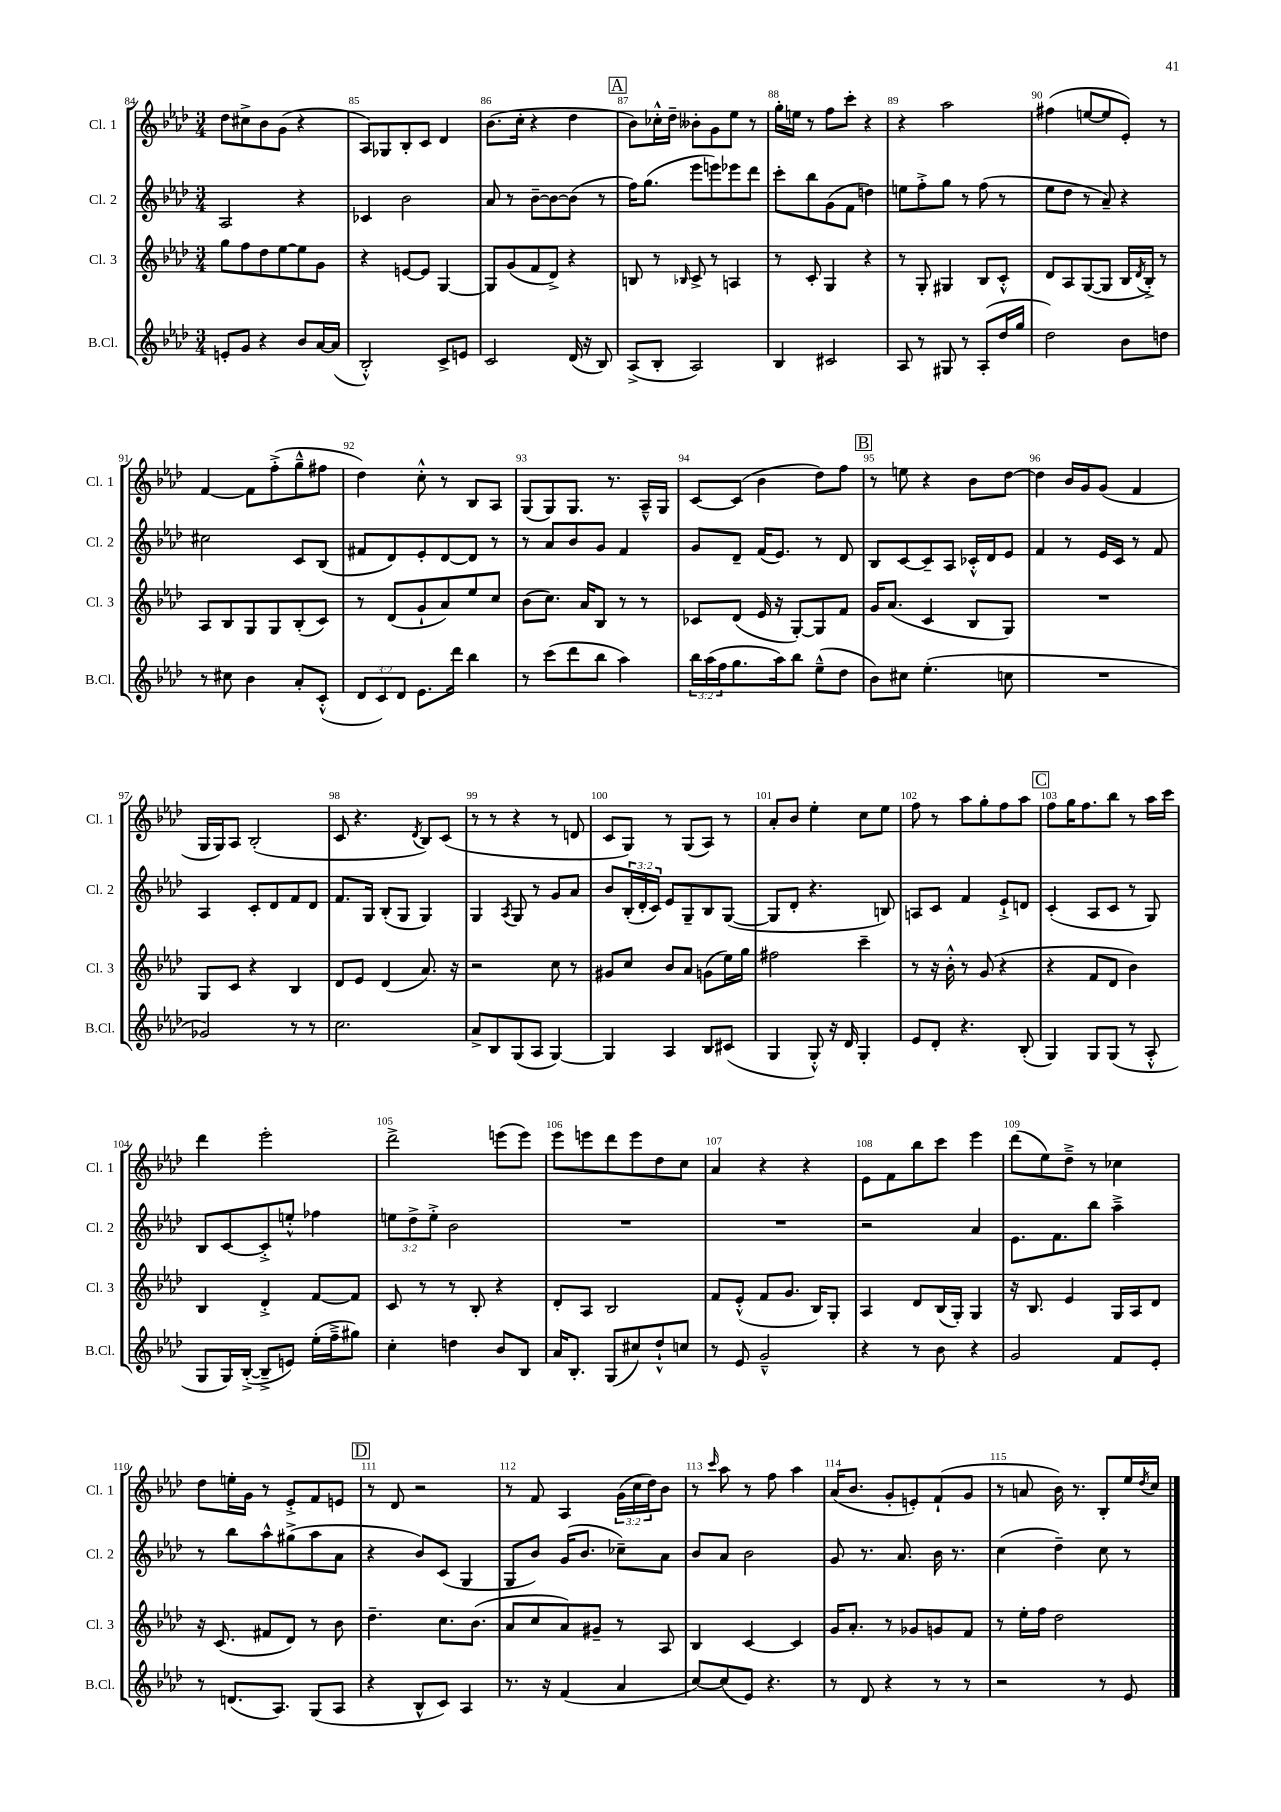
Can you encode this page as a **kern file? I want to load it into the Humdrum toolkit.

**kern	**kern	**kern	**kern
*part4	*part3	*part2	*part1
*staff4	*staff3	*staff2	*staff1
*I"B.Cl.	*I"Cl. 3	*I"Cl. 2	*I"Cl. 1
*I'B.Cl.	*I'Cl. 3	*I'Cl. 2	*I'Cl. 1
*clefG2	*clefG2	*clefG2	*clefG2
*k[b-e-a-d-]	*k[b-e-a-d-]	*k[b-e-a-d-]	*k[b-e-a-d-]
*M3/4	*M3/4	*M3/4	*M3/4
=84	=84	=84	=84
8en'/L	8gg\L	2A-/	8dd-\L
8g/J	8ff\	.	8cc#X^\
4r	8dd-\	.	8b-\
.	[8ee-\	.	(8g\J
8b-/L	8ee-\]	4r	4r
[16a-/L	8g\J	.	.
(16a-/JJ]	.	.	.
=85	=85	=85	=85
2B-'^^/)	4r	4c-X/	8A-/L)
.	.	.	8G-X/
.	[8en/L	2b-\	8B-'/
.	8e/J]	.	8c/J
8c^/L	[4G/	.	4d-/
8en/J	.	.	.
=86	=86	=86	=86
2c/	8G/L]	8a-/	(8.b-\L
.	(8g/	8r	.
.	.	.	16cc'\Jk
.	8f/	[8b-~\L	4r
.	8d-^/J)	8b-\_	.
(16d-/	4r	(8b-\J]	4dd-\
16r	.	.	.
8B-/)	.	8r	.
!!LO:REH:place=s1:t=A
=87	=87	=87	=87
(8A-^/L	8Bn/	16ff\KL)	8b-\L)
.	.	(8.gg\J	.
8B-'/J	8r	.	16cc-X'^^\L
.	.	.	16dd-~\JJ
.	16qqB-X/	.	.
2A-/)	8c^/	8eee-\L	8b--X'\L
.	8r	8eeen\)	8g\
.	4An/	8eee-X\	8ee-\J
.	.	8ddd-\J	8r
=88	=88	=88	=88
4B-/	8r	8ccc'\L	16gg'\LL
.	.	.	16een\JJ
.	8c'/	8bb-\	8r
2c#X/	4G/	(8g\	8ff\L
.	.	8f\J	8ccc'\J
.	4r	4ddn\)	4r
=89	=89	=89	=89
8A-/	8r	8een\L	4r
8r	8G'/	8ff'^\	.
8G#X/	4G#X/	8gg\J	2aa-\
8r	.	8r	.
(8A-'/L	8B-/L	(8ff\	.
16dd-/L	8c'^^/J	8r	.
16gg/JJ	.	.	.
=90	=90	=90	=90
2dd-\)	8d-/L	8ee-\L	(4ff#X\
.	8A-/	8dd-\J	.
.	([8G/	8r	[8een/L
.	8G/J]	8a-~/)	8ee/]
8b-\L	16B-/LL	4r	8e-'/J)
.	8qd-/	.	.
.	16B-'^/JJ)	.	.
8ddn\J	8r	.	8r
!!LO:LB:g=z
=91	=91	=91	=91
8r	8A-/L	2cc#X\	[4f/
8cc#X\	8B-/	.	.
4b-\	8G/	.	8f\L]
.	8G/	.	(8ff'^\
8a-'/L	(8B-'/	8c/L	8gg~^^\
(8c'^^/J	8c/J)	(8B-/J	8ff#X\J
=92	=92	=92	=92
12d-/L	8r	8f#X/L	4dd-\)
12c/)	.	.	.
.	(8d-/L	8d-/)	.
12d-/J	.	.	.
8.e-\L	8g`/	8e-'/	8cc'^^\
.	8a-/)	[8d-/	8r
16ddd-\Jk	.	.	.
4bb-\	8ee-/	8d-/J]	8B-/L
.	8cc/J	8r	8A-/J
=93	=93	=93	=93
8r	(8b-\L	8r	(8G/L
(8ccc\L	8.cc\J)	8a-/L	8G/)
8ddd-\	.	8b-/	8.G/J
.	16a-/KL	.	.
8bb-\J	8B-/J	8g/J	.
.	.	.	8.r
4aa-\)	8r	4f/	.
.	8r	.	16A-~^^/LL
.	.	.	16G/JJ
=94	=94	=94	=94
24bb-\LL	8c-X/L	8g/L	[8c/L
(24aa-\	.	.	.
24ff\J	.	.	.
8.gg\	(8d-/J	8d-~/J	(8c/J]
.	16e-/	(16f/KL	4b-\
16aa-\k)	16r	8.e-/J)	.
8bb-\J	[8G'/L)	.	.
(8ee-~^^\L	8G/]	8r	8dd-\L)
8dd-\J	8f/J	8d-/	8ff\J
!!LO:REH:place=s1:t=B
=95	=95	=95	=95
8b-\L)	16g/KL	8B-/L	8r
.	(8.a-/J	.	.
8cc#X\J	.	[8c/	8een\
(4.ee-'\	4c/	8c~/]	4r
.	.	8A-/J	.
.	8B-/L	16c-X'^^/LL	8b-\L
.	.	16d-/J	.
8ccn\	8G/J)	8e-/J	[8dd-\J
=96	=96	=96	=96
2.r	2.r	4f/	4dd-\]
.	.	8r	16b-/LL
.	.	.	16g/J
.	.	16e-/LL	(8g/J
.	.	16c/JJ	.
.	.	8r	4f/
.	.	8f/	.
!!LO:LB:g=z
=97	=97	=97	=97
2g-X/)	8G/L	4A-/	16G/LL
.	.	.	16G/J)
.	8c/J	.	8A-/J
.	4r	8c'/L	(2B-'/
.	.	8d-/	.
8r	4B-/	8f/	.
8r	.	8d-/J	.
=98	=98	=98	=98
2.cc\	8d-/L	8.f/L	8c/
.	8e-/J	.	4.r
.	.	16G/Jk	.
.	(4d-/	(8B-'/L	.
.	.	8G/J	.
.	.	.	8qd-/
.	8.a-/)	4G/)	8B-/L)
.	.	.	(8c/J
.	16r	.	.
=99	=99	=99	=99
8a-^/L	2r	4G/	8r
8B-/	.	.	8r
.	.	8qA-/	.
(8G/	.	8G/	4r
8A-/J	.	8r	.
[4G/)	8cc\	8g/L	8r
.	8r	8a-/J	8dn/
=100	=100	=100	=100
4G/]	8g#X/L	8b-/L	8c/L
.	8cc/J	(24B-'/L	8G/J)
.	.	24d-'/	.
.	.	24c/JJ)	.
4A-/	8b-/L	8e-/L	8r
.	8a-/J	8G~/	(8G/L
8B-/L	(8gn\L	8B-/	8A-/J)
(8c#X/J	16ee-\L)	([8G/J	8r
.	16gg\JJ	.	.
=101	=101	=101	=101
4G/	2ff#X\	8G/L]	8a-'/L
.	.	8d-'/J	8b-/J
8G'^^/)	.	4.r	4ee-'\
16r	.	.	.
16d-/	.	.	.
4G'/	4ccc~\	.	8cc\L
.	.	8Bn/)	8ee-\J
=102	=102	=102	=102
8e-/L	8r	8An/L	8ff\
8d-'/J	16r	8c/J	8r
.	16b-'^^\	.	.
4.r	8r	4f/	8aa-\L
.	(8g/	.	8gg'\
.	4r	8e-`^/L	8ff\
(8B-'/	.	8dn/J	8aa-\J
!!LO:REH:place=s1:t=C
=103	=103	=103	=103
4G/)	4r	(4c'/	8ff\L
.	.	.	16gg\K
.	.	.	8.ff\
8G/L	8f/L	8A-/L	.
(8G/J	8d-/J	8c/J	8bb-\J
8r	4b-\)	8r	8r
8A-'^^/	.	8G/)	16aa-\LL
.	.	.	16ccc\JJ
!!LO:LB:g=z
=104	=104	=104	=104
8G/L	4B-/	8B-/L	4ddd-\
16G/L)	.	[8c/	.
([16B-'^/JJ	.	.	.
8B-~^/L]	4d-'^/	8c'^/]	2eee-'\
8en/J)	.	8een'^^/J	.
(16ee-'\LL	[8f/L	4ff-X\	.
16ff~^\J	.	.	.
8gg#X\J)	8f/J]	.	.
=105	=105	=105	=105
4cc'\	8c/	12een\L	2ddd-^\
.	.	12dd-^\	.
.	8r	.	.
.	.	12ee'^\J	.
4ddn\	8r	2b-\	.
.	8B-'/	.	.
8b-/L	4r	.	(8eeen\L
8B-/J	.	.	8eee\J)
=106	=106	=106	=106
16a-/KL	8d-'/L	2.r	8eee-\L
8.B-'/J	.	.	.
.	8A-/J	.	8eeen\
(8G/L	2B-/	.	8ddd-\
8cc#X/)	.	.	8eee\
8dd-`^^/	.	.	8dd-\
8ccn/J	.	.	8cc\J
=107	=107	=107	=107
8r	8f/L	2.r	4a-/
8e-/	(8e-'^^/J	.	.
2g~^^/	8f/L	.	4r
.	8.g/J	.	.
.	.	.	4r
.	16B-/KL)	.	.
.	8G'/J	.	.
=108	=108	=108	=108
4r	4A-/	2r	8e-\L
.	.	.	8f\
8r	8d-/L	.	8bb-\
8b-\	(16B-/L	.	8ccc\J
.	16G'/JJ)	.	.
4r	4G/	4a-/	4eee-\
=109	=109	=109	=109
2g/	16r	8.e-\L	(8ddd-\L
.	8.B-/	.	.
.	.	.	8ee-\)
.	.	8.f\	.
.	4e-/	.	8dd-~^\J
.	.	8bb-\J	8r
8f/L	16G/LL	4aa-~^\	4cc-X\
.	16A-/J	.	.
8e-'/J	8d-/J	.	.
!!LO:LB:g=z
=110	=110	=110	=110
8r	16r	8r	8dd-\L
.	(8.c/	.	.
(8.dn/L	.	8bb-\L	16een'\L
.	.	.	16g\JJ
.	8f#X/L	8aa-^^\	8r
8.A-/J)	.	.	.
.	8d-/J)	(8gg#X^\	8e-'^/L
(8G/L	8r	8aa-\	8f/
8A-/J	8b-\	8a-\J	8en/J
!!LO:REH:place=s1:t=D
=111	=111	=111	=111
4r	4.dd-~\	4r	8r
.	.	.	8d-/
8B-^^/L	.	8b-/L)	2r
8c/J)	8.cc\L	(8c/J	.
4A-/	.	4G/	.
.	(8.b-\J	.	.
=112	=112	=112	=112
8.r	8a-/L	8G/L	8r
.	8cc/	8b-/J)	8f/
16r	.	.	.
(4f/	8a-/)	(16g/KL	4A-/
.	.	8.b-/J	.
.	8g#X~/J	.	.
4a-/	8r	8cc-X~\L)	(24g\LL
.	.	.	24cc\
.	.	.	24dd-\J)
.	8A-/	8a-\J	8b-\J
=113	=113	=113	=113
[8cc/L)	4B-/	8b-/L	8r
.	.	.	16qqccc/
(8cc/]	.	8a-/J	8aa-\
8e-/J)	[4c/	2b-\	8r
4.r	.	.	8ff\
.	4c/]	.	4aa-\
=114	=114	=114	=114
8r	16g/KL	8g/	(16a-/KL
.	8.a-'/J	.	8.b-/J
8d-/	.	8.r	.
4r	8r	.	8g'/L
.	.	8.a-/	.
.	8g-X/L	.	8en'/)
8r	8gn/	16b-\	(8f`/
.	.	8.r	.
8r	8f/J	.	8g/J
=115	=115	=115	=115
2r	8r	(4cc\	8r
.	16ee-'\LL	.	8an/
.	16ff\JJ	.	.
.	2dd-\	4dd-~\)	16b-\)
.	.	.	8.r
8r	.	8cc\	8B-'/L
8e-/	.	8r	16ee-/L
.	.	.	8qdd-/
.	.	.	16cc/JJ
==	==	==	==
*-	*-	*-	*-
